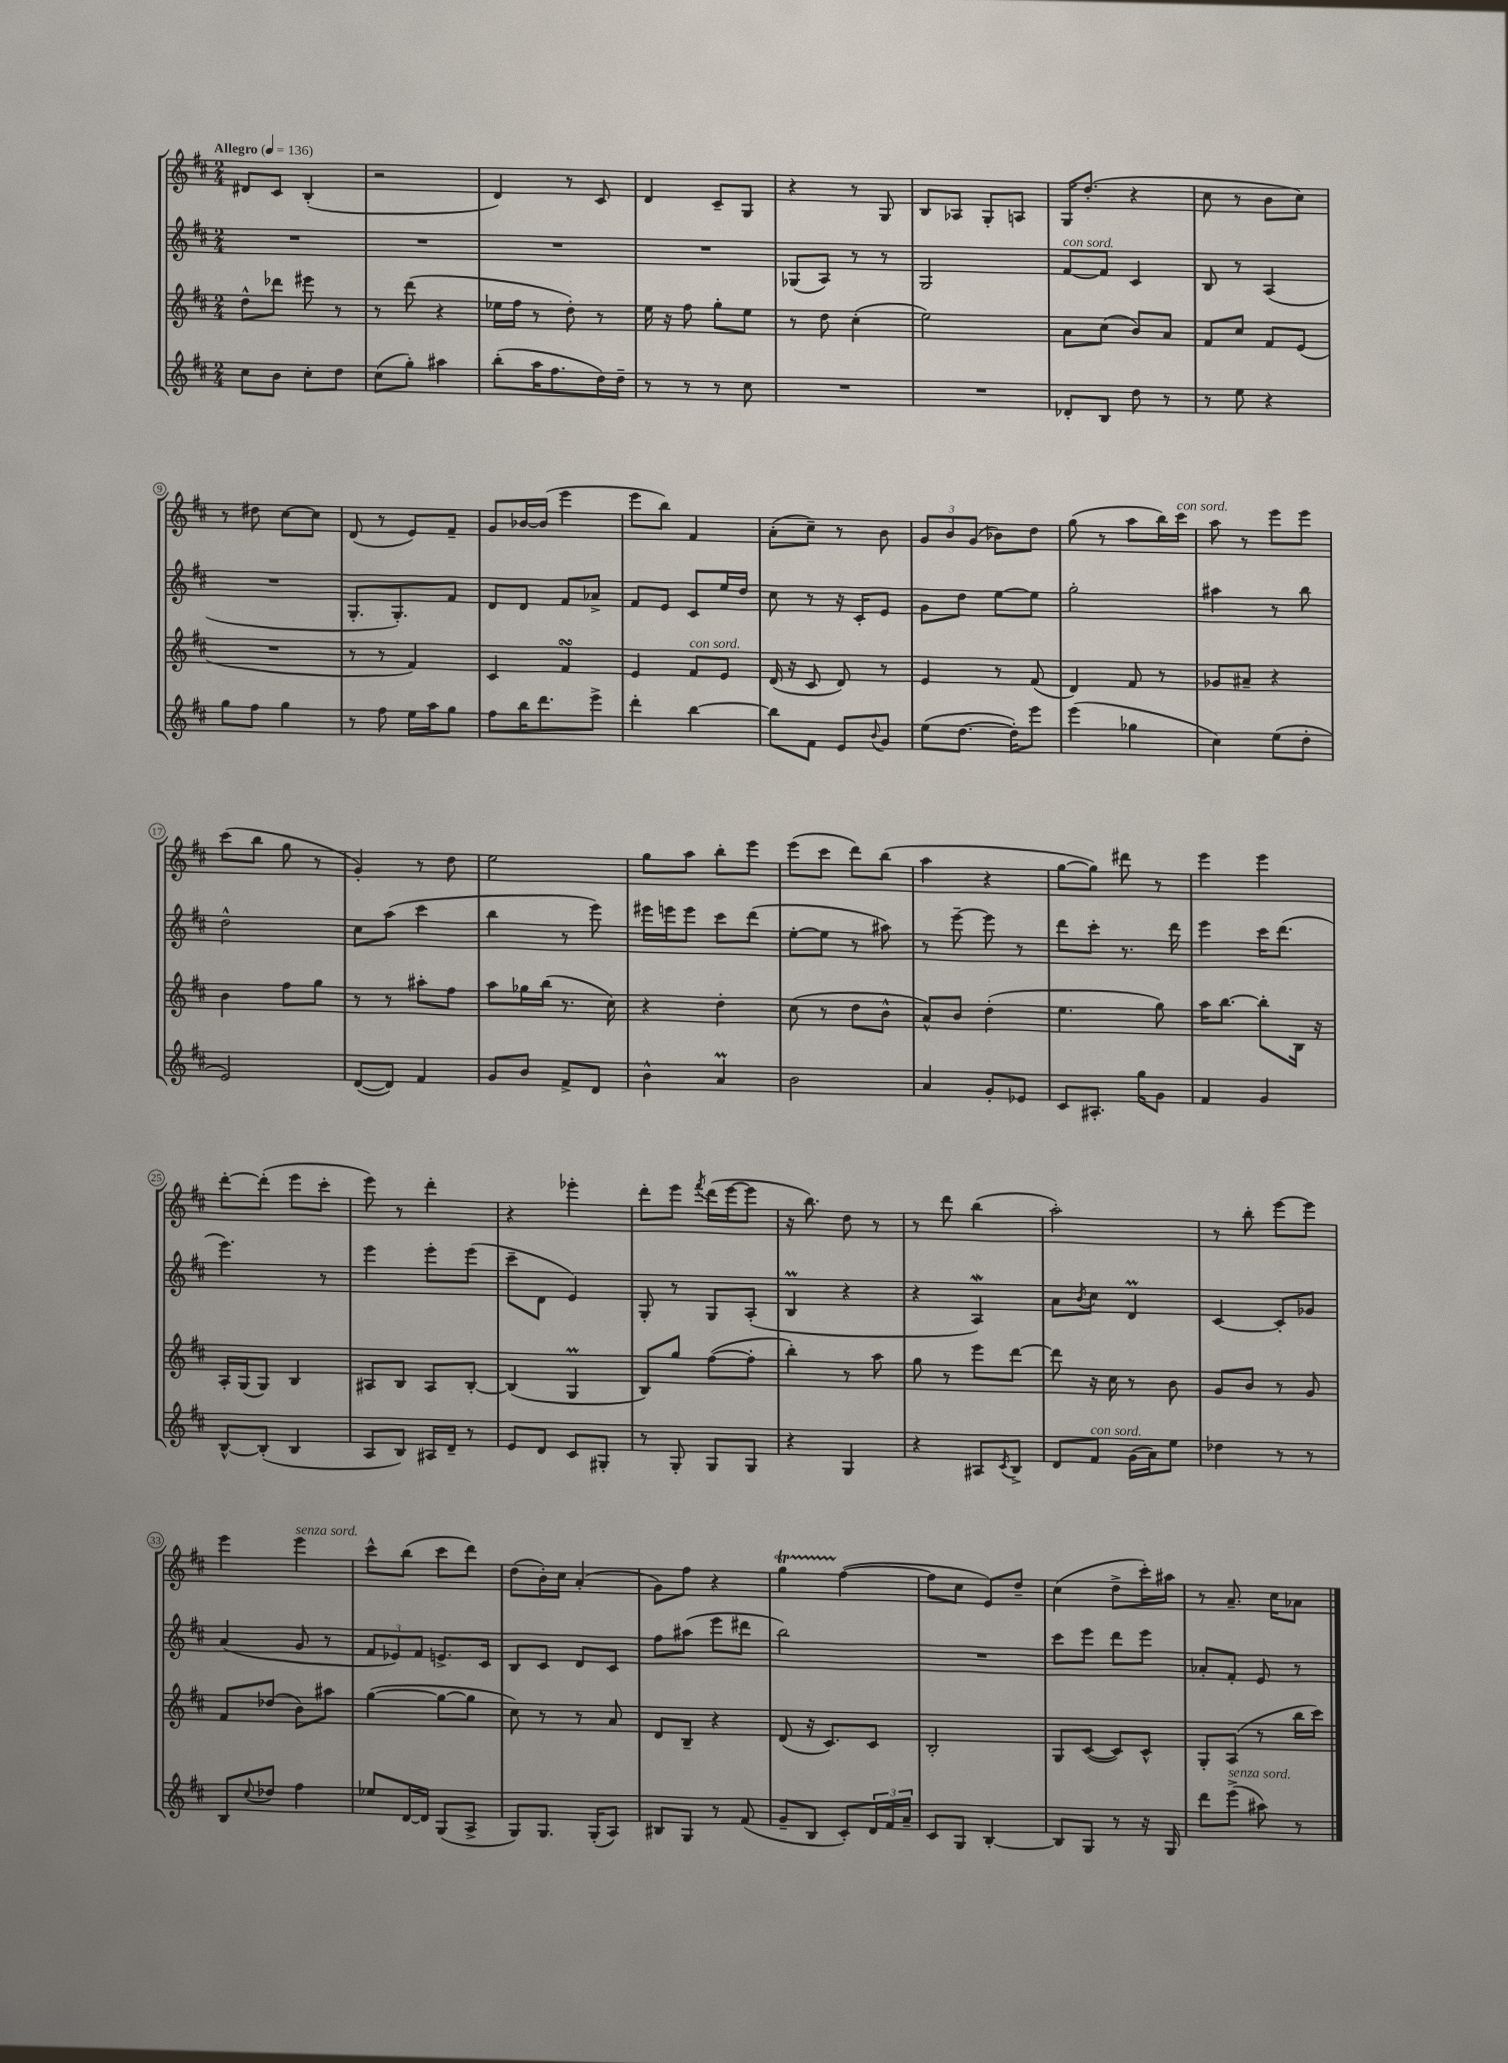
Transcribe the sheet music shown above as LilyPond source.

<<
\new StaffGroup <<
\new Staff = "s0" {
    \clef treble \key d \major \numericTimeSignature \time 2/4 \tempo "Allegro" 4 = 136
    dis'8 cis'8 b4-.( |
    r2 |
    d'4) r8 cis'8 |
    d'4 cis'8-- g8 |
    r4 r8 g8 |
    b8 aes8 g8-. a8 |
    g16 d''8.-.( r4 |
    cis''8 r8 b'8 cis''8) |
    r8 dis''8 cis''8~ cis''8 |
    d'8( r8 e'8) fis'8-- |
    g'8 bes'16~ bes'16( e'''4 |
    e'''8 b''8) fis'4 |
    a'8-.( cis''8--) r8 b'8 |
    \tuplet 3/2 { g'8 b'8 g'8( } bes'8) d''8 |
    g''8( r8 a''8 b''16) cis'''16^\markup { \italic "con sord." } |
    a''8 r8 e'''8 e'''8 |
    cis'''8( b''8 g''8 r8 |
    g'4-.) r8 d''8 |
    e''2 |
    g''8 a''8 b''8-. e'''8 |
    e'''8( cis'''8 d'''8) b''8( |
    a''4 r4 |
    g''8~ g''8) dis'''8 r8 |
    e'''4 e'''4 |
    d'''8~-. d'''8-.( e'''8 cis'''8-. |
    e'''8) r8 d'''4-. |
    r4 ees'''4-. |
    d'''8-. e'''8 \acciaccatura { fis'''8 } d'''16( e'''16~ e'''8 |
    r16 b''8.) d''8 r8 |
    r8 d'''8 b''4( |
    a''2-.) |
    r8 b''8-. e'''8~ e'''8 |
    e'''4 e'''4^\markup { \italic "senza sord." } |
    cis'''8-^ b''8( cis'''8 d'''8) |
    d''8( b'16-.) cis''16 a'4-.( |
    g'8) fis''8 r4 |
    g''4\startTrillSpan fis''4~\stopTrillSpan( |
    fis''8 cis''8 e'8) d''8-- |
    cis''4( d''8-> cis'''16-.) ais''16 |
    r8 a'8.-- cis''16 aes'8 \bar "|." |
}
\new Staff = "s1" {
    \clef treble \key d \major \numericTimeSignature \time 2/4
    R2 |
    R2 |
    R2 |
    R2 |
    ges8( a8) r8 r8 |
    g2 |
    fis'8~^\markup { \italic "con sord." } fis'8 cis'4 |
    b8 r8 a4( |
    R2 |
    g8.-. g8.-.) fis'8 |
    d'8 d'8 fis'8 aes'8-> |
    fis'8 e'8 cis'8 e''16 d''16 |
    cis''8 r8 r16 cis'16-. e'8 |
    g'8 d''8 e''8~ e''8 |
    g''2-. |
    ais''4 r8 b''8 |
    d''2-^ |
    cis''8 a''8( cis'''4 |
    b''4 r8 e'''8) |
    eis'''16 e'''16 e'''8 cis'''8 d'''8( |
    e''8~-. e''8 r8 ais''8) |
    r8 e'''8~-- e'''8 r8 |
    d'''8 cis'''8-. r8. d'''16 |
    e'''4 cis'''16 d'''8.( |
    e'''4.) r8 |
    e'''4 e'''8-. e'''8( |
    cis'''8-- d'8 e'4) |
    g8-. r8 g8 a8-.( |
    b4\prall r4 |
    r4 a4\mordent) |
    a'8 \acciaccatura { b'8 } cis''8 d'4\prall |
    cis'4~ cis'8-. ges'8 |
    a'4( g'8 r8 |
    \tuplet 3/2 { fis'8 ees'8) fis'8 } e'8.-> cis'16 |
    b8 cis'8 d'8 cis'8 |
    fis''8 ais''8( e'''8 dis'''8 |
    b''2) |
    R2 |
    cis'''8 e'''8 d'''8 e'''8 |
    aes'8-. fis'8-. e'8 r8 \bar "|." |
}
\new Staff = "s2" {
    \clef treble \key d \major \numericTimeSignature \time 2/4
    d''8-^ des'''8 eis'''8 r8 |
    r8 d'''8( r4 |
    ees''16 fis''16 r8 d''8-.) r8 |
    e''16 r16 fis''8 g''8-. e''8 |
    r8 d''8 cis''4-.( |
    e''2) |
    a'8 cis''8( b'8) a'8 |
    fis'8 cis''8 fis'8 e'8( |
    R2 |
    r8 r8 fis'4) |
    cis'4 fis'4\turn |
    e'4 fis'8^\markup { \italic "con sord." } e'8 |
    d'16( r16 cis'8 d'8) r8 |
    e'4 r8 fis'8( |
    d'4) fis'8 r8 |
    ges'8 ais'8-- r4 |
    b'4 fis''8 g''8 |
    r8 r8 ais''8-. fis''8 |
    a''8 ges''16 b''16( r8. cis''16) |
    r4 d''4-. |
    cis''8( r8 d''8 b'8-^ |
    a'8-^) b'8 d''4-.( |
    e''4. g''8) |
    a''16 b''8.~ b''8-. b16 r16 |
    a16-. g16( g8) b4 |
    ais8 b8 ais8 b8~-. |
    b4( g4\prall |
    b8) g''8 fis''8~( fis''8-. |
    b''4-.) r8 a''8 |
    g''8 r8 e'''8 d'''8~ |
    d'''8 r16 cis''16 r8 b'8 |
    g'8 b'8 r8 g'8 |
    fis'8 des''8( b'8) ais''8 |
    g''4~( g''8~ g''8 |
    cis''8) r8 r8 a'8 |
    d'8 b8-- r4 |
    d'8( r16 cis'8.) cis'8 |
    b2-. |
    g8 cis'8~( cis'8) cis'8-^ |
    g8-. a8( r8 b''16 cis'''16) \bar "|." |
}
\new Staff = "s3" {
    \clef treble \key d \major \numericTimeSignature \time 2/4
    cis''8 b'8 cis''8-. d''8 |
    cis''8( g''8-.) ais''4 |
    b''8-.( a''16 fis''8. d''16) d''16-- |
    r8 r8 r8 cis''8 |
    R2 |
    R2 |
    des'8-. b8 d''8 r8 |
    r8 e''8 r4 |
    g''8 fis''8 g''4 |
    r8 fis''8 e''16 a''16 g''8 |
    fis''8 b''16 d'''8. e'''8-> |
    d'''4-. b''4~ |
    b''8 fis'8 e'8 \appoggiatura { b'8 } g'8 |
    e''8( d''8.~ d''16-.) e'''8 |
    e'''4( ges''4 |
    cis''4) e''8( d''8-. |
    e'2) |
    d'8~( d'8) fis'4 |
    g'8 b'8 fis'8-> d'8 |
    b'4-^ a'4\prall |
    b'2 |
    a'4 g'8-. ees'8 |
    cis'8 ais8.-. g''16 g'8 |
    fis'4 g'4 |
    b8~-^ b8-.( b4 |
    a8 b8) ais16 d'16-- r8 |
    e'8 d'8 cis'8 gis8-. |
    r8 g8-. g8 g8 |
    r4 g4 |
    r4 ais8 \acciaccatura { cis'8 } b8-> |
    d'8 fis'8^\markup { \italic "con sord." } g'16( a'16) e''8 |
    des''4 r8 r8 |
    b8 \appoggiatura { cis''8 } des''8 fis''4 |
    ees''8 d'16~ d'16 g8( a8-> |
    g8) g8. g16-.( a8) |
    bis8 g8 r8 fis'8( |
    g'8-- b8 cis'8-.) \tuplet 3/2 { d'16 fis'16 a'16-- } |
    cis'8 g8 b4~-. |
    b8 g8 r8 r16 g16 |
    d'''8 e'''8->^\markup { \italic "senza sord." }( ais''8) r8 \bar "|." |
}
>>
>>
\layout { \context { \Score \override BarNumber.stencil = #(make-stencil-circler 0.1 0.3 ly:text-interface::print) } }
